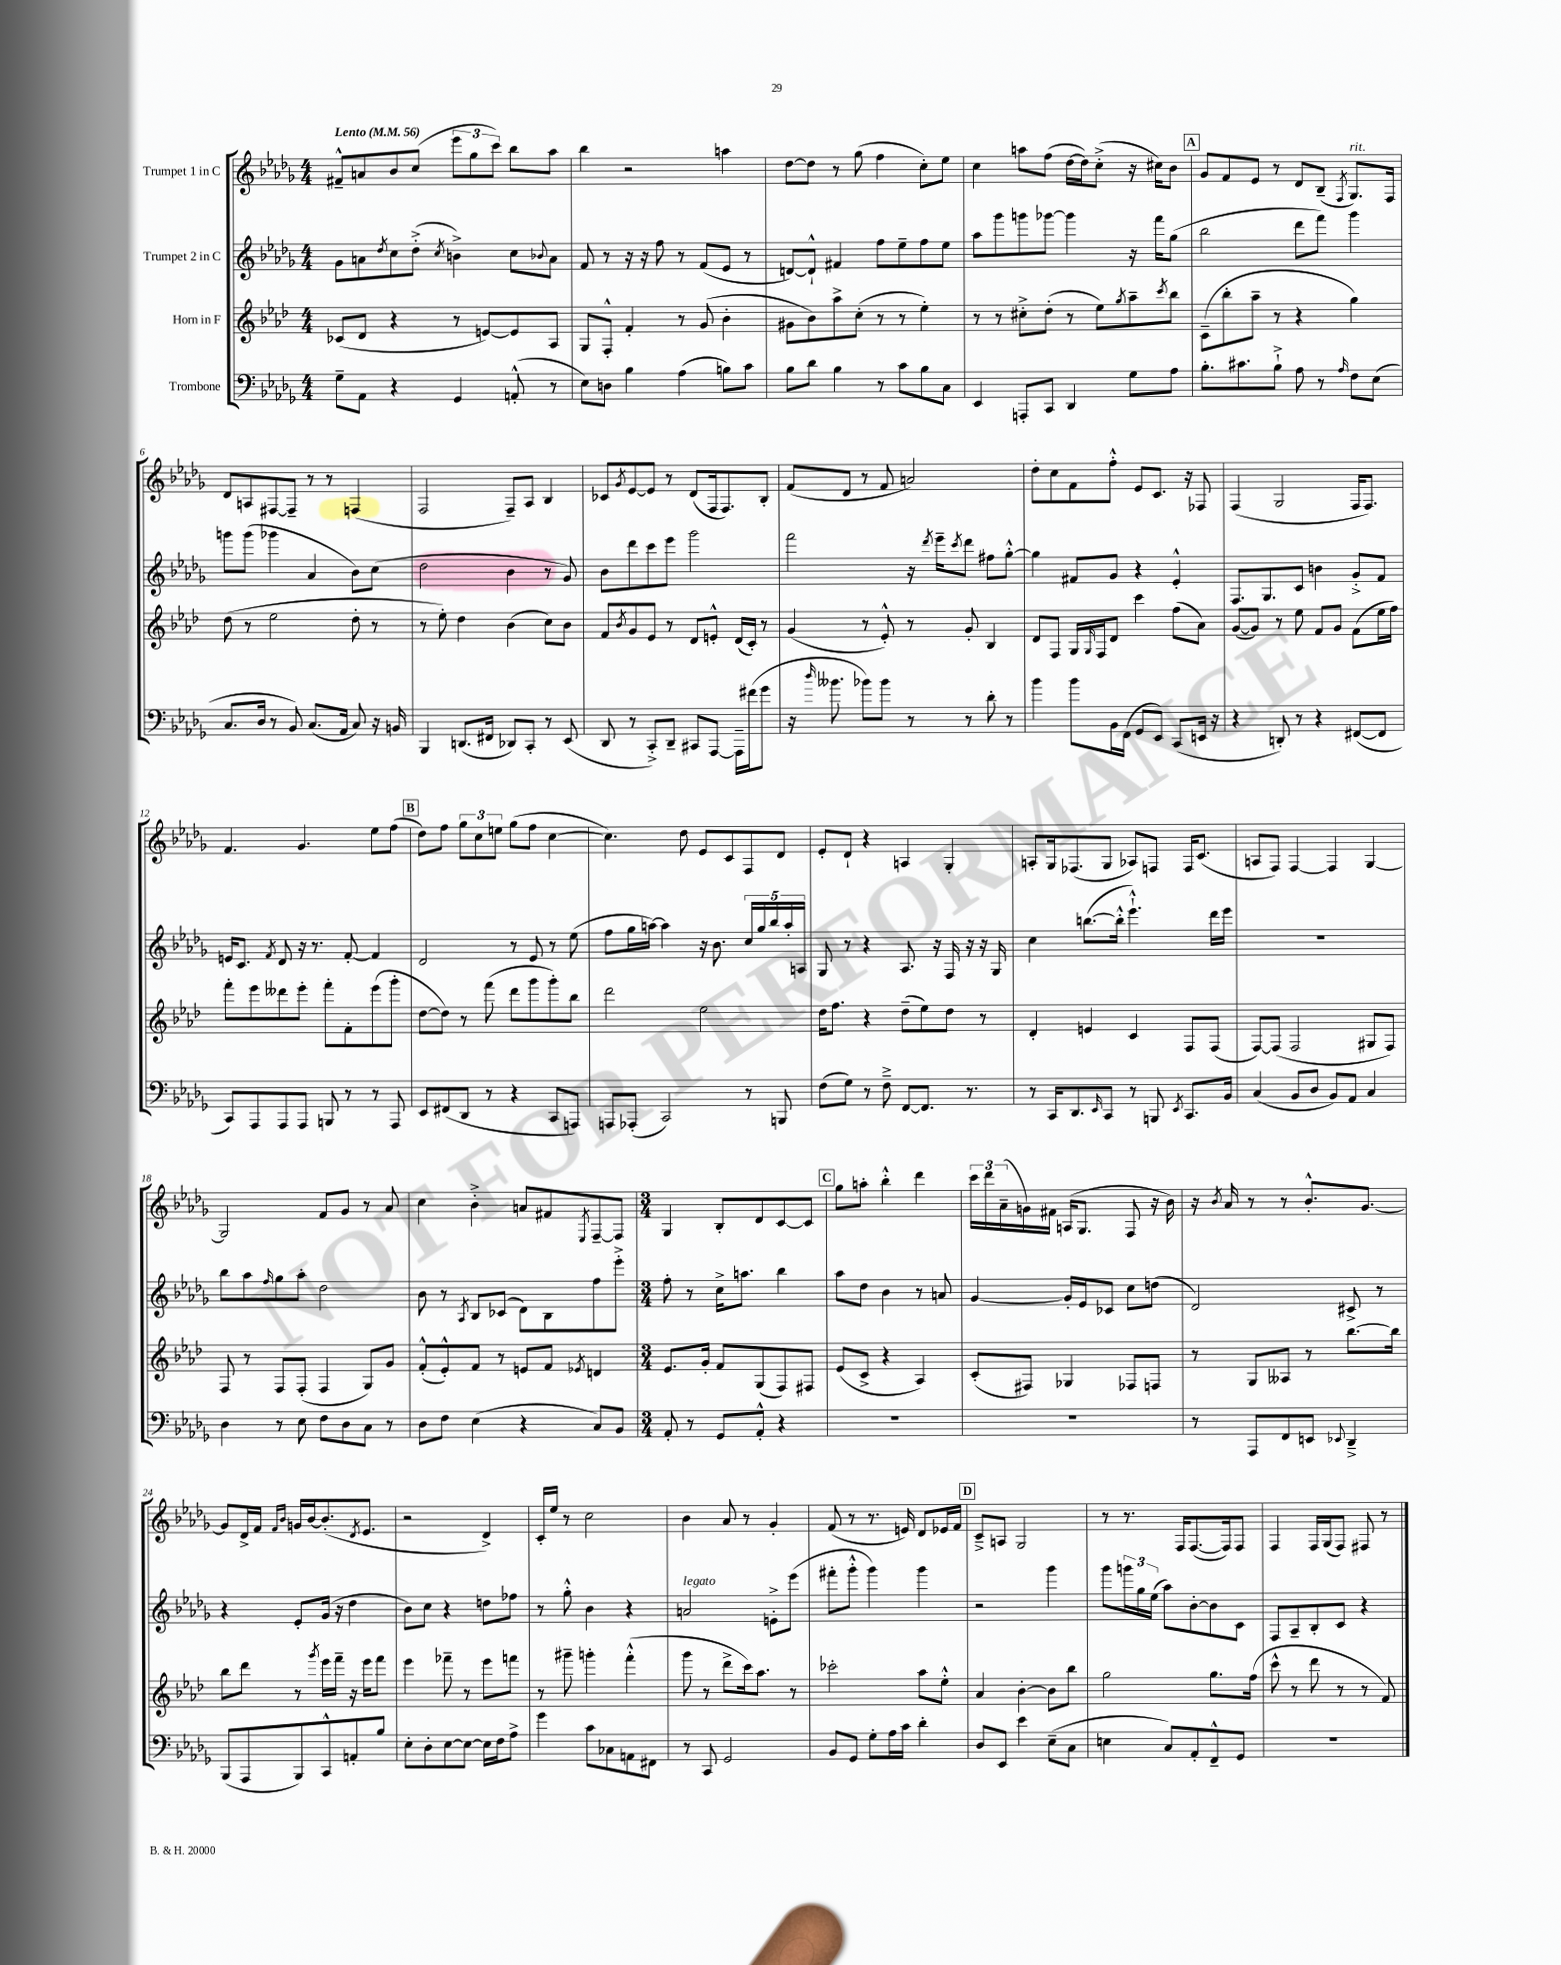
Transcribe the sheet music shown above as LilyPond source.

<<
\new StaffGroup <<
\new Staff = "s0" \with { instrumentName = "Trumpet 1 in C" } {
    \clef treble \key des \major \numericTimeSignature \time 4/4 \tempo "Lento" 4 = 56
    fis'8---^ a'8 bes'8 c''8( \tuplet 3/2 { ees'''8 ges''8 c'''8) } bes''8 aes''8 |
    bes''4 r2 a''4 |
    des''8~ des''8 r8 ges''8( f''4 c''8-.) ees''8 |
    c''4 a''8 f''8( des''16~ des''16) c''8-.->( r16 cis''16) bes'8 |
    \mark \markup { \box "A" } ges'8 f'8 ees'8 r8 des'8 bes8--( \acciaccatura { f8 } ges8.^\markup { \italic "rit." }) f16 |
    des'8 a8 fis8~ fis8-- r8 r8 f4( |
    f2 f8--) aes8 bes4 |
    ces'8 \acciaccatura { ges'8 } ees'8~ ees'8 r8 des'8( f16 f8.) bes8-. |
    f'8( des'8 r8 f'8 a'2) |
    des''8-. c''8 f'8 f''8-.-^ ees'8 c'8. r16 fes8 |
    f4( ges2 f16 f8.) |
    f'4. ges'4. ees''8 f''8( |
    \mark \markup { \box "B" } des''8) f''8 \tuplet 3/2 { ges''8 c''8 e''8 } ges''8( f''8 c''4~ |
    c''4.) des''8 ees'8 c'8 f8 des'8 |
    ees'8-. des'8-! r4 a4 ges4-. |
    a8-. ges16 fes8.( ges8 aes8) f8 f16 c'8.( |
    a8 f8) f4~ f4 ges4~ |
    ges2 f'8 ges'8 r8 aes'8 |
    c''4 bes'4-.-> a'8 fis'8 \acciaccatura { ees8 } f8~-- f8 |
    \numericTimeSignature \time 3/4 ges4 bes8-. des'8 c'8~ c'8 |
    \mark \markup { \box "C" } ges''8 a''8-. bes''4-.-^ des'''4 |
    \tuplet 3/2 { c'''16 des'''16 aes'16--( } g'16) fis'16 a16( ges8. f8 r16 bes'16) |
    r16 \acciaccatura { bes'8 } aes'16 r8 r8 bes'8.-.-^ ges'8.~ |
    ges'8 des'16-> f'16 \grace { f'16 bes'16 } g'16 bes'16~ bes'8.-.( \acciaccatura { des'8 } ees'8. |
    r2 des'4->) |
    c'16-. ees''16 r8 c''2 |
    bes'4 aes'8 r8 ges'4-. |
    f'8( r8 r8. e'16) des'8 ees'16 f'16 |
    \mark \markup { \box "D" } c'8---> a8 ges2 |
    r8 r8. f16 f8.~( f16) f8 |
    f4 f16 ges16( f8) fis8 r8 \bar "|." |
}
\new Staff = "s1" \with { instrumentName = "Trumpet 2 in C" } {
    \clef treble \key des \major \numericTimeSignature \time 4/4
    ges'8 a'8 \acciaccatura { des''8 } c''8 des''8-.->( \acciaccatura { c''8 } b'4->) c''8 \appoggiatura { bes'8 } a'8 |
    f'8 r8 r16 r16 f''8 r8 f'8( ees'8 r8 |
    d'8~) d'8-!-^ fis'4 f''8 ees''8-- f''8 ees''8 |
    aes''8 ges'''8 g'''8 ges'''8~ ges'''4 r16 f'''16 ges''8( |
    \mark \markup { \box "A" } bes''2 des'''8 f'''8) ges'''4 |
    g'''8 g'''8( ges'''4 aes'4 bes'8) c''8( |
    des''2 bes'4 r8 ges'8) |
    bes'8 des'''8 c'''8 ees'''8 ges'''2 |
    f'''2 r16 \acciaccatura { des'''8 } ees'''16-- \acciaccatura { c'''8 } des'''8 fis''8 ges''8~-.-^ |
    ges''4 fis'8 ges'8 r4 ees'4-.-^ |
    f8. ges8. c'8 b'4 ges'8-.-> f'8 |
    e'16 c'8. \acciaccatura { f'8 } des'8 r16 r8. f'8~-. f'4 |
    \mark \markup { \box "B" } des'2 r8 ees'8 r8 ees''8( |
    f''8 ges''16 a''16~) a''4 r16 bes'8. \tuplet 5/4 { c''16 ges''16 bes''16 a''16-. a16 } |
    ges8 r8 r4 aes8. r16 f16 r16 r16 ges16 |
    c''4 b''8.~( b''16-.-^ ees'''4.-!-^) des'''16 ees'''16 |
    R1 |
    bes''8 aes''8 \grace { f''16 } ges''8 aes''8-. des''2 |
    bes'8 r8 \acciaccatura { aes8 } bes8 ces'8( des'8) bes8 f''8 ees'''8-.-> |
    \numericTimeSignature \time 3/4 f''8-. r8 c''16-> a''8. bes''4 |
    \mark \markup { \box "C" } aes''8 des''8 bes'4 r8 a'8 |
    ges'4~ ges'16-. ees'16 ces'8 c''8 d''8( |
    des'2) cis'8-> r8 |
    r4 ees'8-. ges'16( r16 des''4 |
    bes'8) c''8 r4 d''8 fes''8 |
    r8 ges''8-.-^ bes'4 r4 |
    a'2^\markup { \italic "legato" } e'8-.-> ees'''8( |
    fis'''8-. ges'''8-.-^ ges'''4) ges'''4 |
    \mark \markup { \box "D" } r2 ges'''4 |
    ges'''8 \tuplet 3/2 { g'''16 ges''16 ees''16( } aes''8) bes'8~-. bes'8 c'8 |
    f8 aes8-- bes8-. c'8 r4 \bar "|." |
}
\new Staff = "s2" \with { instrumentName = "Horn in F" } {
    \clef treble \key aes \major \numericTimeSignature \time 4/4
    ces'8( des'8 r4 r8 e'8~) e'8 aes8 |
    g8 f8-.-^ f'4-. r8 g'8( bes'4-. |
    gis'8 bes'8) aes''8-> c''8-.( r8 r8 ees''4-.) |
    r8 r8 cis''8-.-> des''8-.( r8 ees''8) \acciaccatura { g''8 } aes''8-- \acciaccatura { c'''8 } bes''8 |
    \mark \markup { \box "A" } c'8--( bes''8-. aes''8-- r8 r4 g''4) |
    des''8( r8 ees''2 des''8-. r8 |
    r8 ees''8-.) des''4 bes'4( c''8) bes'8 |
    f'8 \acciaccatura { bes'8 } g'8 ees'8 r8 des'8 e'8-.-^ des'16( c'16-.) r8 |
    g'4( r8 ees'8-.-^) r8 g'8-. bes4 |
    des'8 f8 g16 \grace { g16 } f16 des'8 c'''4 f''8( aes'8) |
    g'8~( g'8) r8 ees''8 f'8 g'8 f'8( ees''16 f''16) |
    f'''8-. ees'''8 deses'''8 ees'''8-. f'''8-. f'8-. ees'''8( g'''8-. |
    \mark \markup { \box "B" } des''8~ des''8) r8 f'''8( des'''8 g'''8 g'''8-.) bes''8 |
    des'''2 ees''2 |
    des''16 f''8. r4 des''8--( ees''8) des''8 r8 |
    des'4-. e'4 c'4 f8 f8( |
    f8~) f8( f2 gis8 f8) |
    f8 r8 f8 f8-.( f4 g8) g'8 |
    f'8-.-^( ees'8-.-^) f'8 r8 e'8 f'8 \acciaccatura { ees'8 } d'4 |
    \numericTimeSignature \time 3/4 ees'8. g'16-. f'8 g8( f8) fis8 |
    \mark \markup { \box "C" } ees'8( c'8-> r4 aes4) |
    c'8-.( fis8) ges4 fes8 f8 |
    r8 g8 aeses8 r8 bes''8.~ bes''16 |
    bes''8 des'''8 r8 \acciaccatura { g'''8 } ees'''16 f'''16-- r16 ees'''16 f'''8 |
    ees'''4 fes'''8-- r8 ees'''8 f'''8 |
    r8 gis'''8-- g'''4-. f'''4-.-^( |
    g'''8 r8 des'''8-> c'''16) aes''8. r8 |
    ces'''2-. aes''8 ees''8-.-^ |
    \mark \markup { \box "D" } aes'4 bes'4~-. bes'8 bes''8 |
    g''2 g''8. f''16( |
    c'''8-^ r8 des'''8 r8 r8 f'8) \bar "|." |
}
\new Staff = "s3" \with { instrumentName = "Trombone" } {
    \clef bass \key des \major \numericTimeSignature \time 4/4
    ges8-- aes,8 r4 ges,4 a,8-.-^( r8 |
    ees8) d8 bes4 aes4( b8) c'8 |
    bes8 des'8 bes4 r8 c'8 bes8 c8 |
    ees,4 a,,8-. c,8 des,4 ges8 aes8 |
    \mark \markup { \box "A" } bes8.-. cis'8. bes8-!-> aes8 r8 \grace { aes16 } f8 ees8( |
    c8. des16 r8 bes,8) c8.( aes,16 c8) r16 b,16 |
    bes,,4 d,8.( fis,16 des,8) c,8-. r8 ees,8( |
    des,8 r8 c,8-.->) des,8-- cis,8 aes,,8~ aes,,16-- fis'16( ges'8 |
    r16 \grace { des''16 } beses'8. bes'8) bes'8 r8 r8 des'8-. r8 |
    bes'4 bes'8 bes,16 f,16( ges,8 ees,8) c,8( e,16 r16 |
    r4 d,8-.) r8 r4 fis,8~( fis,8 |
    c,8) aes,,8 aes,,8 aes,,8 b,,8 r8 r8 aes,,8 |
    \mark \markup { \box "B" } ees,8 fis,8( des,8 r8 r4 c,8 a,,8) |
    a,,8 aes,,8-.( c,2) r8 b,,8 |
    f8( ges8) r8 f8---> f,8~ f,8. r8. |
    r8 c,16 des,8. \grace { ees,16 } c,8 r8 b,,8 \acciaccatura { ees,8 } c,8. bes,16 |
    c4( bes,8 des8 bes,8) aes,8 c4 |
    des4 r8 ees8 f8 des8 c8 r8 |
    des8 f8 ees4( r4 c8) bes,8 |
    \numericTimeSignature \time 3/4 aes,8-. r8 ges,8 aes,8-.-^ r4 |
    \mark \markup { \box "C" } R2. |
    R2. |
    r8 aes,,8 f,8 e,8 \appoggiatura { ees,8 } des,4---> |
    bes,,8( aes,,8 bes,,8) c,8-^ a,8-. bes8 |
    ees8-. des8-. ees8~ ees8~ ees16 f16 aes8-> |
    ges'4 c'8 ces8 a,8 fis,8 |
    r8 c,8 ges,2 |
    bes,8 ges,8 ges8-. aes16 c'16 des'4-. |
    \mark \markup { \box "D" } des8 ees,8 ees'4 ees8--( c8 |
    e4 c8) aes,8-. f,8---^ ges,8 |
    R2. \bar "|." |
}
>>
>>
